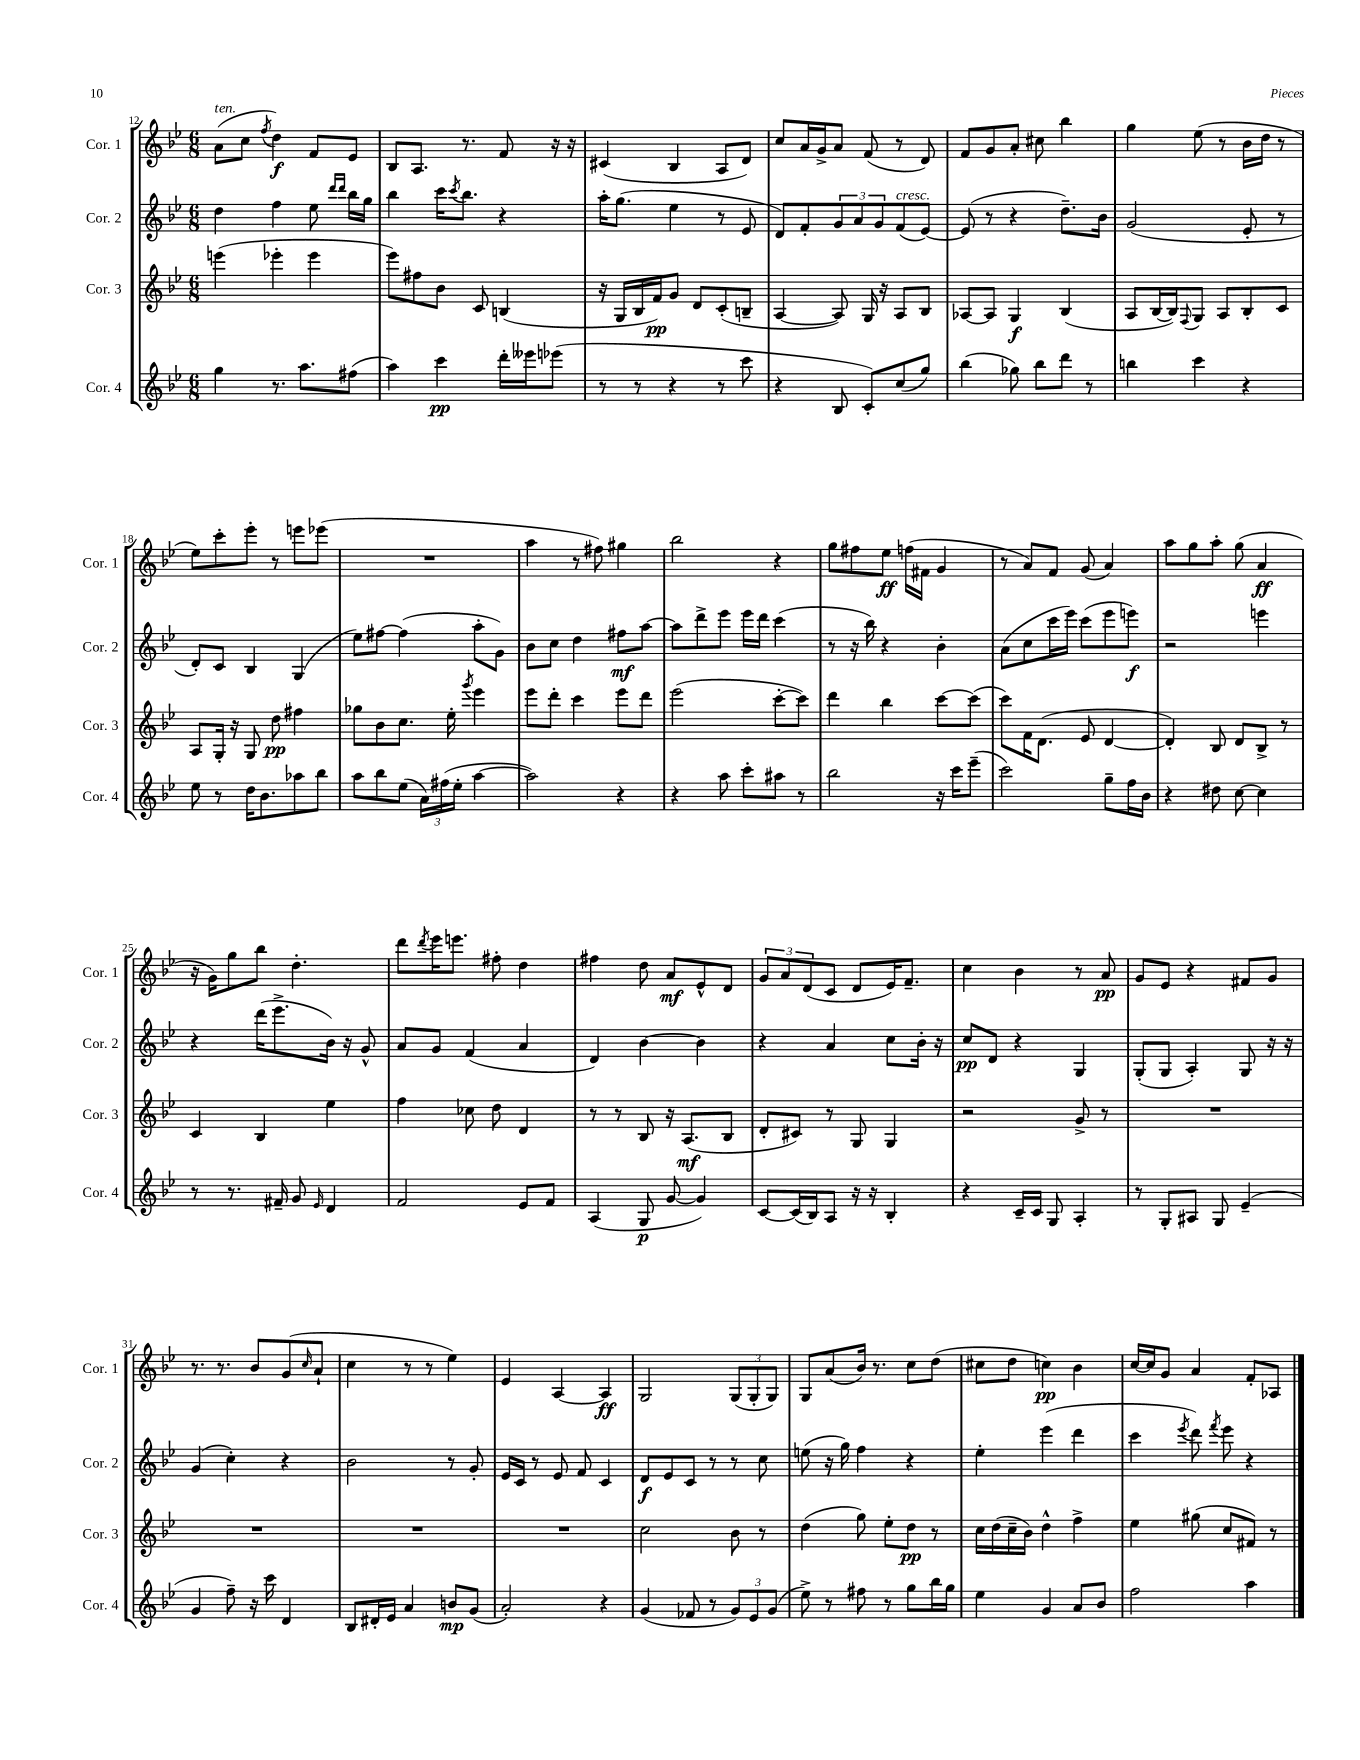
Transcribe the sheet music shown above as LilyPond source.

<<
\new StaffGroup <<
\new Staff = "s0" \with { instrumentName = "Cor. 1" shortInstrumentName = "Cor. 1" } {
    \clef treble \key bes \major \numericTimeSignature \time 6/8
    a'8^\markup { \italic "ten." }( c''8 \acciaccatura { f''8 } d''4\f) f'8 ees'8 |
    bes8 a8. r8. f'8 r16 r16 |
    cis'4( bes4 a8 d'8) |
    c''8 a'16 g'16-> a'8 f'8( r8 d'8) |
    f'8 g'8 a'8-. cis''8 bes''4 |
    g''4 ees''8( r8 bes'16 d''16 r8 |
    ees''8) c'''8-. ees'''8-. r8 e'''8 ees'''8( |
    R2. |
    a''4 r8 fis''8) gis''4 |
    bes''2 r4 |
    g''8 fis''8 ees''8\ff f''16( fis'16 g'4 |
    r8 a'8) f'8 g'8( a'4) |
    a''8 g''8 a''8-. g''8( a'4\ff |
    r16 g'16) g''8 bes''8 d''4.-. |
    d'''8 \acciaccatura { d'''8 } ees'''16 e'''8. fis''8-. d''4 |
    fis''4 d''8 a'8\mf ees'8-^ d'8 |
    \tuplet 3/2 { g'8 a'8 d'8( } c'8 d'8 ees'16) f'8.-- |
    c''4 bes'4 r8 a'8\pp |
    g'8 ees'8 r4 fis'8 g'8 |
    r8. r8. bes'8 g'8( \grace { c''16 } a'8-! |
    c''4 r8 r8 ees''4) |
    ees'4 a4~ a4\ff |
    g2 \tuplet 3/2 { g8( g8-. g8) } |
    g8 a'8( bes'16) r8. c''8 d''8( |
    cis''8 d''8 c''4\pp) bes'4 |
    c''16~ c''16 g'8 a'4 f'8-. aes8 \bar "|." |
}
\new Staff = "s1" \with { instrumentName = "Cor. 2" shortInstrumentName = "Cor. 2" } {
    \clef treble \key bes \major \numericTimeSignature \time 6/8
    d''4 f''4 ees''8 \grace { d'''16 d'''16 } bes''16 g''16 |
    bes''4 c'''16 \acciaccatura { c'''8 } bes''8. r4 |
    a''16-. g''8.( ees''4 r8 ees'8 |
    d'8) f'8-. \tuplet 3/2 { g'8 a'8 g'8 } f'8^\markup { \italic "cresc." }( ees'8~) |
    ees'8( r8 r4 d''8.--) bes'16 |
    g'2( ees'8-. r8 |
    d'8-.) c'8 bes4 g4( |
    ees''8) fis''8~ fis''4( a''8-. g'8) |
    bes'8 c''8 d''4 fis''8\mf a''8~ |
    a''8 d'''8-> ees'''8 ees'''16 d'''16 c'''4( |
    r8 r16 bes''16) r4 bes'4-. |
    a'8( c''8 c'''16 ees'''16) c'''8( ees'''8 e'''8\f) |
    r2 e'''4 |
    r4 d'''16( ees'''8.-> bes'16) r16 g'8-^ |
    a'8 g'8 f'4( a'4 |
    d'4) bes'4~ bes'4 |
    r4 a'4 c''8 bes'16-. r16 |
    c''8\pp d'8 r4 g4 |
    g8-.( g8 a4-.) g8 r16 r16 |
    g'4( c''4-.) r4 |
    bes'2 r8 g'8-. |
    ees'16 c'16 r8 ees'8 f'8 c'4 |
    d'8\f ees'8 c'8 r8 r8 c''8 |
    e''8( r16 g''16) f''4 r4 |
    ees''4-. ees'''4( d'''4 |
    c'''4 \acciaccatura { ees'''8 } d'''8) \acciaccatura { f'''8 } ees'''8 r4 \bar "|." |
}
\new Staff = "s2" \with { instrumentName = "Cor. 3" shortInstrumentName = "Cor. 3" } {
    \clef treble \key bes \major \numericTimeSignature \time 6/8
    e'''4( ees'''4-. ees'''4 |
    ees'''8) fis''8 bes'8 c'8 b4( |
    r16 g16 bes16 f'16\pp) g'8 d'8 c'8-.( b8-- |
    a4~ a8) g16 r16 a8 bes8 |
    aes8~ aes8 g4\f bes4( |
    a8 bes16~ bes16) \appoggiatura { f8 } g8 a8 bes8-. c'8 |
    a8 g16-. r16 g8 d''8\pp fis''4 |
    ges''8 bes'8 c''8. ees''16-. \acciaccatura { g'''8 } ees'''4 |
    ees'''8 d'''8-. c'''4 ees'''8 d'''8 |
    ees'''2( c'''8~-. c'''8) |
    d'''4 bes''4 c'''8~ c'''8( |
    c'''8) f'16 d'8.( ees'8 d'4~ |
    d'4-.) bes8 d'8 bes8-> r8 |
    c'4 bes4 ees''4 |
    f''4 ces''8 d''8 d'4 |
    r8 r8 bes8 r16 a8.\mf( bes8 |
    d'8-. cis'8) r8 g8 g4 |
    r2 g'8-> r8 |
    R2. |
    R2. |
    R2. |
    R2. |
    c''2 bes'8 r8 |
    d''4( g''8) ees''8-. d''8\pp r8 |
    c''16 d''16( c''16-- bes'16) d''4-^ f''4-> |
    ees''4 gis''8( c''8 fis'8) r8 \bar "|." |
}
\new Staff = "s3" \with { instrumentName = "Cor. 4" shortInstrumentName = "Cor. 4" } {
    \clef treble \key bes \major \numericTimeSignature \time 6/8
    g''4 r8. a''8. fis''8( |
    a''4) c'''4\pp d'''16-. eeses'''16 ees'''8( |
    r8 r8 r4 r8 c'''8 |
    r4 bes8 c'8-.) c''8( g''8) |
    bes''4( ges''8) bes''8 d'''8 r8 |
    b''4 c'''4 r4 |
    ees''8 r8 d''16 bes'8. aes''8 bes''8 |
    a''8 bes''8 ees''8( \tuplet 3/2 { a'16) fis''16( ees''16-. } a''4~ |
    a''2) r4 |
    r4 a''8 c'''8-. ais''8 r8 |
    bes''2 r16 c'''16 ees'''8--( |
    c'''2) g''8-- f''16 bes'16 |
    r4 dis''8 c''8~ c''4 |
    r8 r8. fis'16-- g'8 \grace { ees'16 } d'4 |
    f'2 ees'8 f'8 |
    a4( g8\p g'8~ g'4) |
    c'8~ c'16( bes16) a8 r16 r16 bes4-. |
    r4 c'16-- c'16 g8 a4-. |
    r8 g8-. ais8 g8 ees'4--( |
    g'4 f''8--) r16 c'''16 d'4 |
    bes8 dis'16-. ees'16 a'4 b'8\mp g'8( |
    a'2-.) r4 |
    g'4( fes'8 r8 \tuplet 3/2 { g'8) ees'8 g'8( } |
    ees''8->) r8 fis''8 r8 g''8 bes''16 g''16 |
    ees''4 g'4 a'8 bes'8 |
    f''2 a''4 \bar "|." |
}
>>
>>
\layout { \context { \Score currentBarNumber = #12 } }
